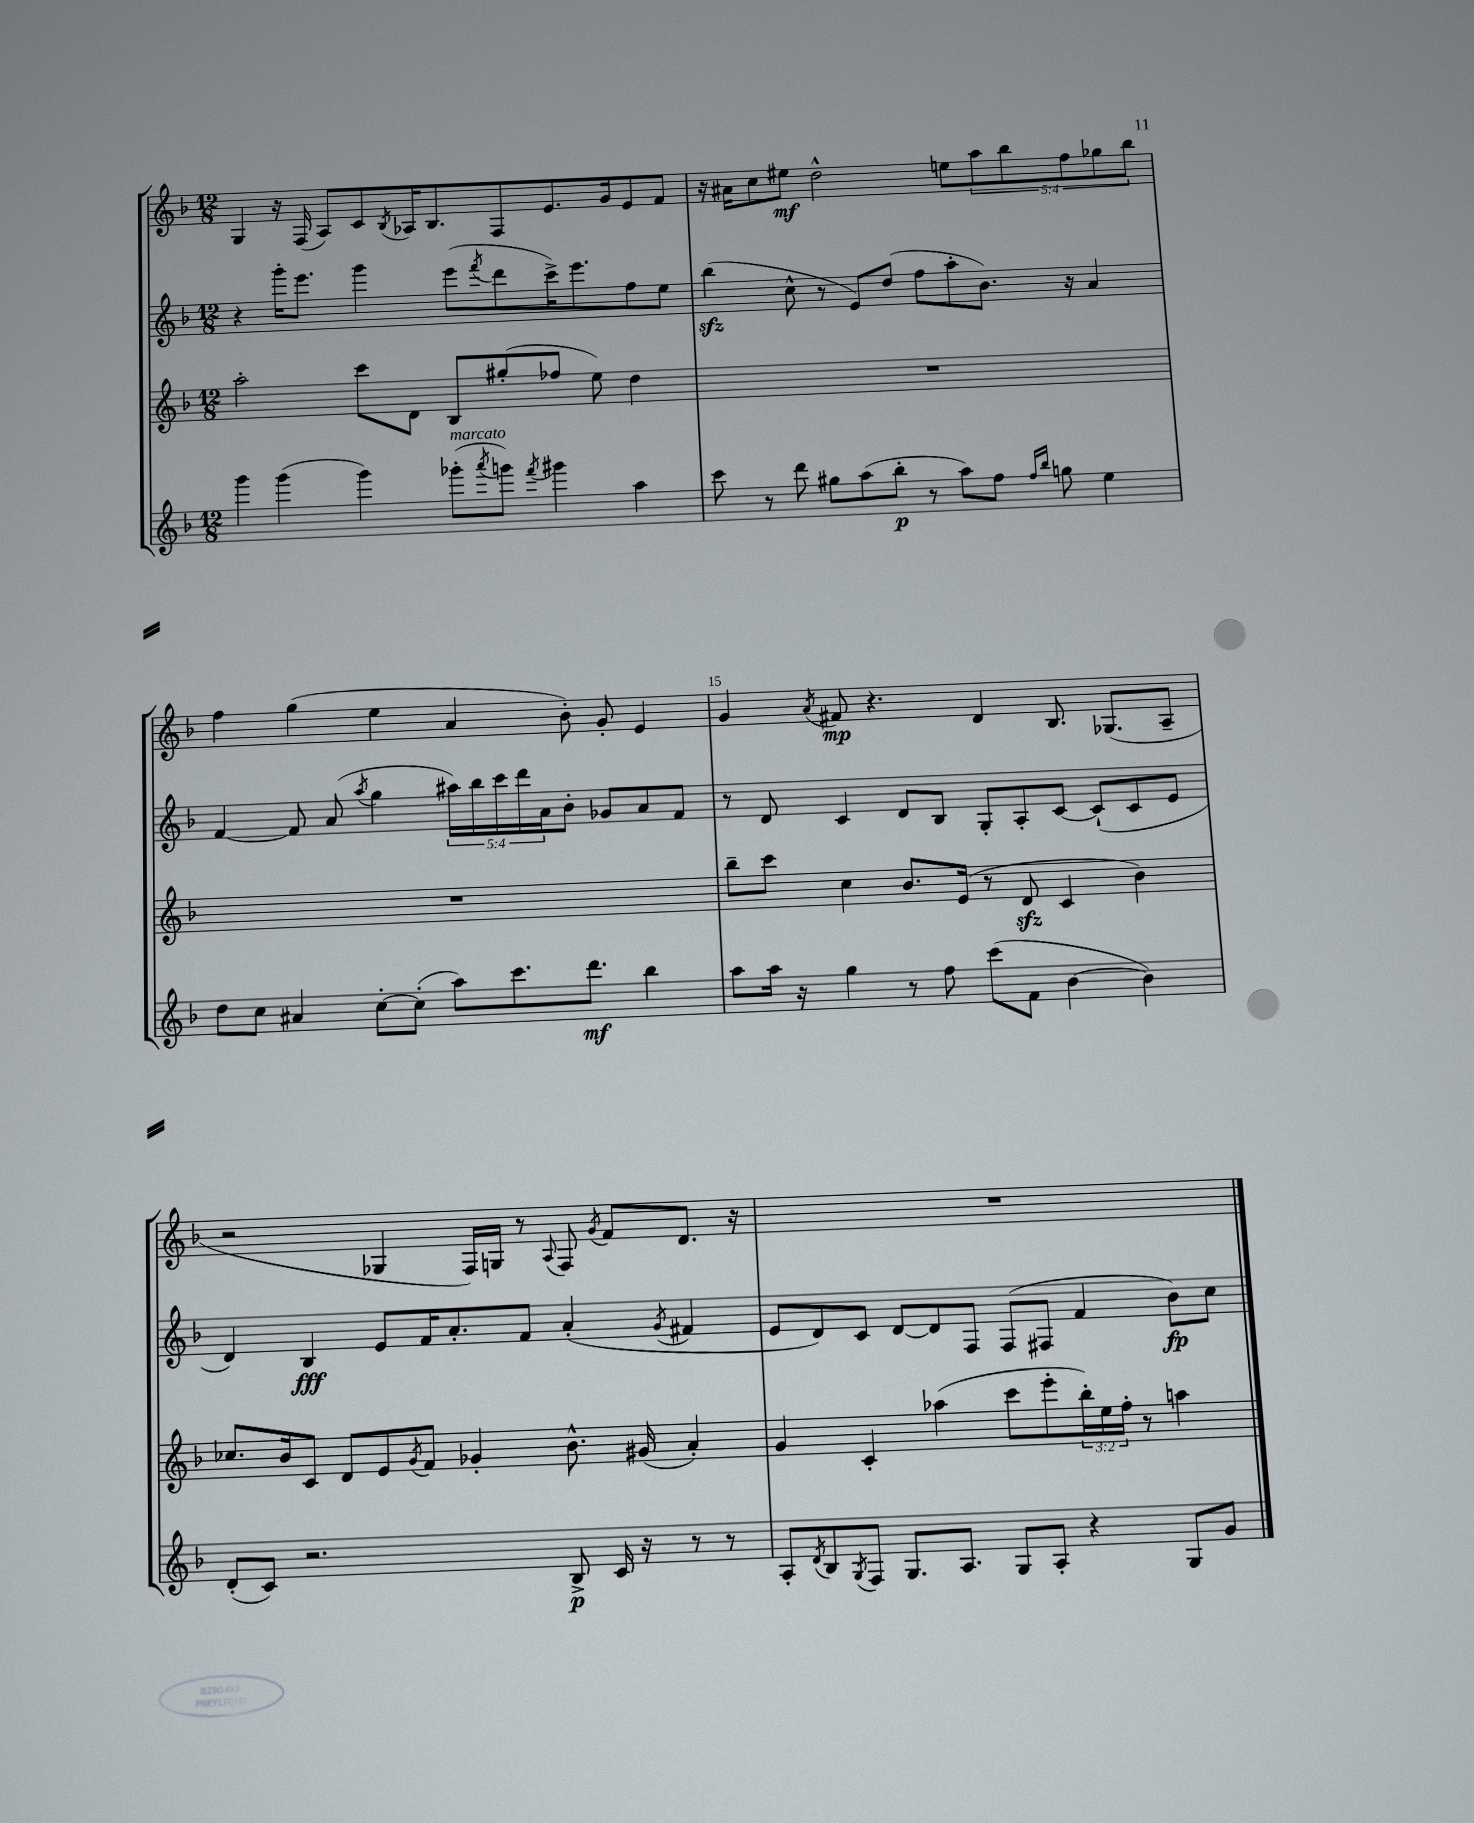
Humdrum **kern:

**kern	**dynam	**kern	**kern	**dynam	**kern	**dynam
*part4	*part4	*part3	*part2	*part2	*part1	*part1
*staff4	*staff4	*staff3	*staff2	*staff2	*staff1	*staff1
*clefG2	*	*clefG2	*clefG2	*	*clefG2	*
*k[b-]	*	*k[b-]	*k[b-]	*	*k[b-]	*
*M12/8	*	*M12/8	*M12/8	*	*M12/8	*
=12	=12	=12	=12	=12	=12	=12
4ggg\	.	2aa'\	4r	.	4G/	.
(4ggg\	.	.	16ggg'\KL	.	16r	.
.	.	.	8.eee\J	.	(16F/	.
.	.	.	.	.	8A/L)	.
4ggg\)	.	8ccc\L	4ggg\	.	8c/	.
.	.	.	.	.	8qB-/	.
.	.	8d\J	.	.	16A-X/K	.
.	.	.	.	.	8.B-/	.
!LO:TX:a:i:t=marcato	!	!	!	!	!	!
(8ggg-X'\L	.	8B-/L	(8eee\L	.	.	.
8qaaa/	.	.	8qfff/	.	.	.
8gggn\J)	.	(8gg#X'/	8ddd\	.	8F/	.
8qfff/	.	.	.	.	.	.
4ggg#X\	.	8ff-X/J	16ccc^\K)	.	8.e/	.
.	.	.	8.eee\	.	.	.
.	.	8ee\)	.	.	.	.
.	.	.	.	.	16g/k	.
4aa\	.	4dd\	8ff\	.	8e/	.
.	.	.	8ee\J	.	8f/J	.
=13	=13	=13	=13	=13	=13	=13
8ccc\	.	1.r	(4bb-zz\	.	16r	.
.	.	.	.	.	16a#X\KL	.
8r	.	.	.	.	8cc\	.
8ddd\	.	.	8cc^^\	.	8ee#X\J	mf
8gg#X\L	.	.	8r	.	2dd^^\	.
(8aa\	.	.	8e/L)	.	.	.
8bb-'\J	p	.	(8dd/J	.	.	.
8r	.	.	8ff\L	.	.	.
8aa\L)	.	.	8aa'\	.	8een\L	.
8ff\J	.	.	8.b-\J)	.	10aa\	.
.	.	.	.	.	10bb-\	.
16qqff/LL	.	.	.	.	.	.
16qqbb-/JJ	.	.	.	.	.	.
8ggn\	.	.	.	.	.	.
.	.	.	16r	.	.	.
.	.	.	.	.	10ff\	.
4ee\	.	.	4a/	.	.	.
.	.	.	.	.	10gg-X\	.
.	.	.	.	.	10bb-\J	.
!!LO:LB:g=z
=14	=14	=14	=14	=14	=14	=14
8dd\L	.	1.r	[4f/	.	4ff\	.
8cc\J	.	.	.	.	.	.
4a#X/	.	.	8f/]	.	(4gg\	.
.	.	.	(8a/	.	.	.
.	.	.	8qaa/	.	.	.
[8cc'\L	.	.	4gg\	.	4ee\	.
(8cc'\J]	.	.	.	.	.	.
8aa\L)	.	.	20aa#X\LL)	.	4a/	.
.	.	.	20bb-\	.	.	.
.	.	.	20ccc\	.	.	.
8.ccc\	.	.	.	.	.	.
.	.	.	20ddd\	.	.	.
.	.	.	20a\J	.	.	.
.	.	.	8b-'\J	.	8b-'\)	.
8.ddd\J	mf	.	.	.	.	.
.	.	.	8g-X/L	.	8g'/	.
4bb-\	.	.	8a/	.	4e/	.
.	.	.	8f/J	.	.	.
=15	=15	=15	=15	=15	=15	=15
8aa\L	.	8bb-~\L	8r	.	4g/	.
16aa\Jk	.	8ccc\J	8d/	.	.	.
16r	.	.	.	.	.	.
.	.	.	.	.	8qa/	.
4gg\	.	4cc\	4c/	.	8f#X/	mp
.	.	.	.	.	4.r	.
8r	.	8.b-/L	8d/L	.	.	.
8ff\	.	.	8B-/J	.	.	.
.	.	(16e/Jk	.	.	.	.
(8ccc\L	.	8r	8G'/L	.	4d/	.
8f\J	.	8dzz/	8A'/	.	.	.
[4b-\	.	4c/	[8c/J	.	8.B-/	.
.	.	.	(8c`/L]	.	.	.
.	.	.	.	.	(8.G-X/L	.
4b-\])	.	4b-\)	8c/	.	.	.
.	.	.	8e/J	.	8A~/J	.
!!LO:LB:g=z
=16	=16	=16	=16	=16	=16	=16
(8d'/L	.	8.cc-X/L	4d/)	.	2r	.
8c/J)	.	.	.	.	.	.
.	.	16b-/k	.	.	.	.
2.r	.	8c/J	4B-/	fff	.	.
.	.	8d/L	.	.	.	.
.	.	8e/	8e/L	.	4G-X/	.
.	.	8qg/	.	.	.	.
.	.	8f/J	16f/K	.	.	.
.	.	.	8.a'/	.	.	.
.	.	4g-X'/	.	.	16F/LL)	.
.	.	.	.	.	16Gn/JJ	.
.	.	.	8f/J	.	8r	.
.	.	.	.	.	8qqA/	.
8B-^/	p	8.b-^^\	(4a'/	.	8F/	.
.	.	.	.	.	8qg/	.
16c/	.	.	.	.	8f/L	.
16r	.	(16g#X/	.	.	.	.
.	.	.	8qg/	.	.	.
8r	.	4a'/)	4f#X/	.	8.d/J	.
8r	.	.	.	.	.	.
.	.	.	.	.	16r	.
=17	=17	=17	=17	=17	=17	=17
8A'/L	.	4g/	8e/L	.	1.r	.
8qd/	.	.	.	.	.	.
8B-/	.	.	8d/)	.	.	.
8qG/	.	.	.	.	.	.
8F/J	.	4c'/	8c/J	.	.	.
8.G/L	.	.	[8d/L	.	.	.
.	.	(4aa-X\	8d/]	.	.	.
8.A/J	.	.	.	.	.	.
.	.	.	8F/J	.	.	.
8G/L	.	8ccc\L	(8F/L	.	.	.
8A'/J	.	8eee'\	8F#X/J	.	.	.
4r	.	24bb-'\L)	4f/	.	.	.
.	.	24ee\	.	.	.	.
.	.	24ff'\JJ	.	.	.	.
.	.	8r	.	.	.	.
8G/L	.	4aan\	8b-\L)	fp	.	.
8g/J	.	.	8cc\J	.	.	.
==	==	==	==	==	==	==
*-	*-	*-	*-	*-	*-	*-
